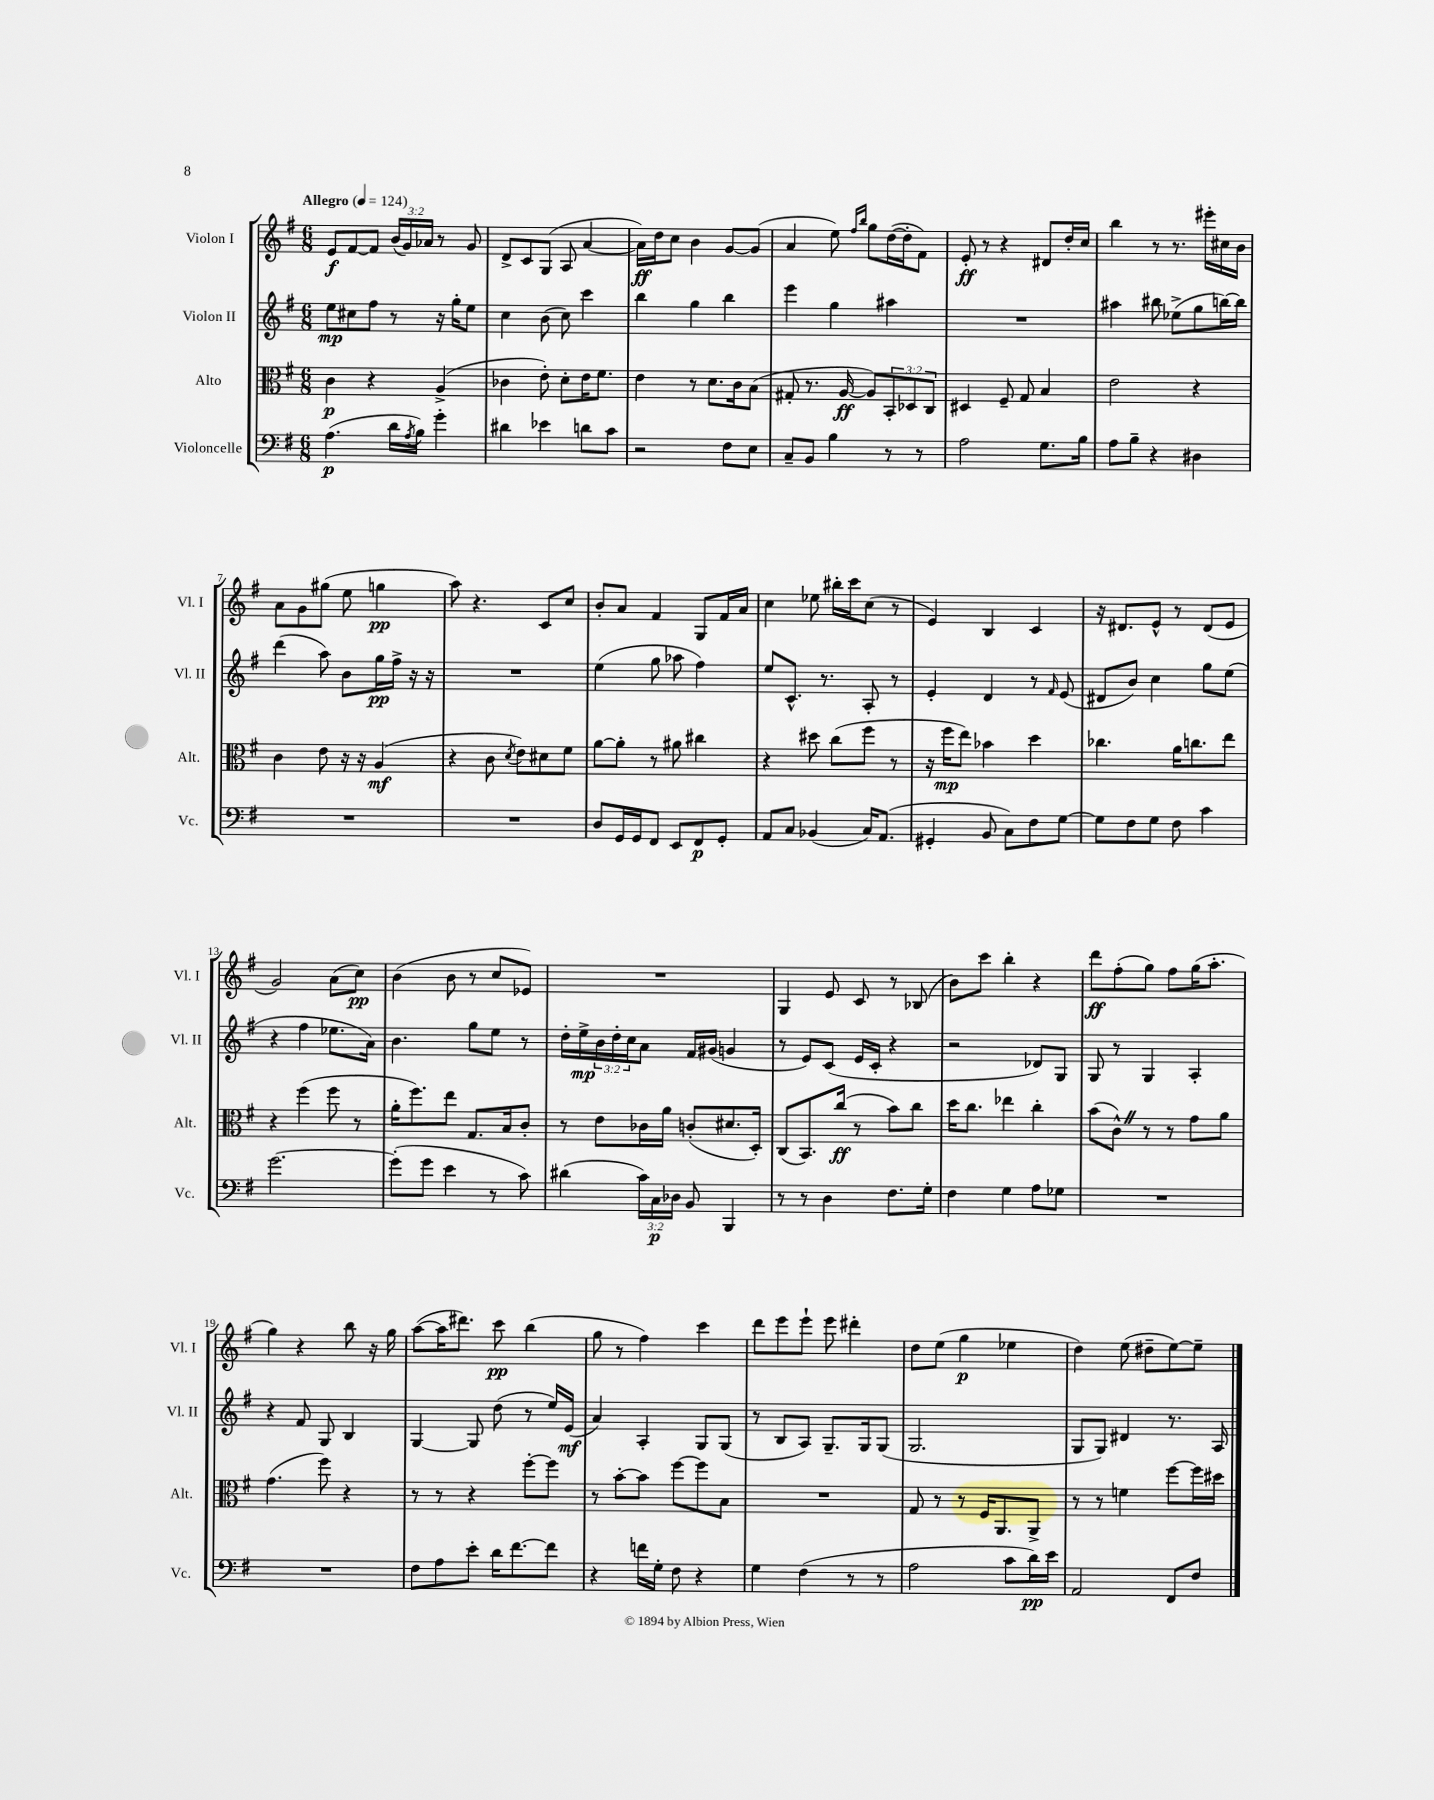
<<
\new StaffGroup <<
\new Staff = "s0" \with { instrumentName = "Violon I" shortInstrumentName = "Vl. I" } {
    \clef treble \key g \major \numericTimeSignature \time 6/8 \override Staff.TupletNumber.text = #tuplet-number::calc-fraction-text \tempo "Allegro" 4 = 124
    e'8\f fis'8~ fis'8 \tuplet 3/2 { b'16( g'16) aes'16 } r8 g'8 |
    d'8-> c'8 g8( a8 a'4~ |
    a'16\ff) d''16 c''8 b'4 g'8~ g'8( |
    a'4 e''8) \grace { fis''16 b''16 } g''8 d''16~( d''16-. fis'8) |
    e'8-.\ff r8 r4 dis'8 d''16-. c''16 |
    b''4 r8 r8. eis'''16-. cis''16 b'16 |
    a'8 g'8 gis''8( e''8 g''4\pp |
    a''8) r4. c'8 c''8 |
    b'8-. a'8 fis'4 g8 fis'16 a'16 |
    c''4 ees''8 bis''16-. c'''16 c''8( r8 |
    e'4) b4 c'4 |
    r16 dis'8. e'8-^ r8 dis'8( e'8 |
    g'2) a'8( c''8\pp) |
    b'4( b'8 r8 c''8 ees'8) |
    R2. |
    g4 e'8 c'8 r8 bes8( |
    b'8) c'''8 b''4-. r4 |
    d'''8\ff fis''8-.( g''8) fis''8 g''16( a''8.-. |
    g''4) r4 b''8 r16 g''16 |
    a''8~( a''16 dis'''8.) c'''8\pp b''4( |
    g''8 r8 fis''4) c'''4 |
    d'''8 e'''8 e'''8-! e'''8 dis'''4-. |
    d''8 e''8( g''4\p ees''4 |
    d''4) e''8( dis''8-- e''8~) e''8-- \bar "|." |
}
\new Staff = "s1" \with { instrumentName = "Violon II" shortInstrumentName = "Vl. II" } {
    \clef treble \key g \major \numericTimeSignature \time 6/8 \override Staff.TupletNumber.text = #tuplet-number::calc-fraction-text
    e''8\mp cis''8 fis''8 r8 r16 g''16-. e''8 |
    c''4 b'8( c''8) c'''4 |
    b''4 g''4 b''4 |
    e'''4 g''4 ais''4 |
    R2. |
    ais''4 bis''8 ees''8->( g''8 b''16~) b''16 |
    d'''4( a''8) b'8 g''16\pp fis''16-> r16 r16 |
    R2. |
    e''4( g''8 aes''8 fis''4) |
    e''8 c'8.-^ r8. a8-. r8 |
    e'4-. d'4 r8 \grace { fis'16 } e'8( |
    dis'8 b'8) c''4 g''8 e''8( |
    r4 fis''4 ees''8. a'16) |
    b'4. g''8 e''8 r8 |
    d''16-. e''16->\mp \tuplet 3/2 { b'16 d''16-. c''16 } a'8 fis'16 gis'16( g'4 |
    r8 e'8) c'8( e'16 c'16-. r4 |
    r2 des'8) g8 |
    g8 r8 g4 a4-. |
    r4 fis'8 g8 b4 |
    g4~ g8 d''8( r8 e''16) e'16\mf( |
    a'4) a4-. g8 g8( |
    r8 b8 a8) g8.-- g16 g8( |
    g2. |
    g8 g8) dis'4 r8. a16 \bar "|." |
}
\new Staff = "s2" \with { instrumentName = "Alto" shortInstrumentName = "Alt." } {
    \clef alto \key g \major \numericTimeSignature \time 6/8 \override Staff.TupletNumber.text = #tuplet-number::calc-fraction-text
    c'4\p r4 a4->( |
    ces'4 e'8-.) d'8-. e'16 fis'8. |
    e'4 r8 d'8. c'16 b8( |
    gis8-. r8. a16~\ff a8) \tuplet 3/2 { b,8-. des8 c8 } |
    dis4 fis8-- g8 b4 |
    e'2 r4 |
    c'4 e'8 r16 r16 a4\mf( |
    r4 c'8 \acciaccatura { d'8 } e'8) dis'8 fis'8 |
    a'8~ a'8-. r8 ais'8 cis''4 |
    r4 dis''8 c''8( fis''8 r8 |
    r16 fis''16\mp e''8) bes'4 d''4 |
    ces''4. a'16 c''8. e''8 |
    r4 fis''4( fis''8 r8 |
    a'16-. fis''8.) e''8 g8. b16 c'8-. |
    r8 e'8 ces'16 a'16 c'8-.( dis'8. d16-.) |
    c8( b,8.) c''16\ff( r8 b'8) c''8 |
    d''16 c''8. ees''4 c''4-. |
    b'8( c'8-^) \once \override BreathingSign.text = \markup { \musicglyph "scripts.caesura.straight" } \breathe r8 r8 g'8 a'8 |
    g'4.( fis''8) r4 |
    r8 r8 r4 fis''8~-. fis''8 |
    r8 b'8~-. b'8 fis''8~ fis''8 b8 |
    R2. |
    g8 r8 r8 fis16 a,8. a,8-> |
    r8 r8 f'4 fis''8~ fis''16 dis''16 \bar "|." |
}
\new Staff = "s3" \with { instrumentName = "Violoncelle" shortInstrumentName = "Vc." } {
    \clef bass \key g \major \numericTimeSignature \time 6/8 \override Staff.TupletNumber.text = #tuplet-number::calc-fraction-text
    a4.\p( d'16 \acciaccatura { a8 } b16) g'4-. |
    dis'4 ees'4 d'8 c'8 |
    r2 fis8 e8 |
    c8-- b,8 b4 r8 r8 |
    a2 g8. b16 |
    a8 b8-- r4 dis4 |
    R2. |
    R2. |
    d8 g,16 g,16 fis,8 e,8 fis,8\p g,8-. |
    a,8 c8 bes,4( c16) a,8.( |
    gis,4-. b,8 c8) fis8 g8~ |
    g8 fis8 g8 fis8 c'4 |
    g'2.~ |
    g'8-.( g'8 e'4 r8 c'8) |
    dis'4( \tuplet 3/2 { c'16) c16\p des16 } b,8 b,,4 |
    r8 r8 d4 fis8. g16-. |
    fis4 g4 a8 ges8 |
    R2. |
    R2. |
    fis8 a8 e'8-. d'16 fis'8.~ fis'8 |
    r4 f'16 g16-. fis8 r4 |
    g4 fis4( r8 r8 |
    a2 c'8 d'16\pp) e'16 |
    a,2 fis,8 fis8 \bar "|." |
}
>>
>>
